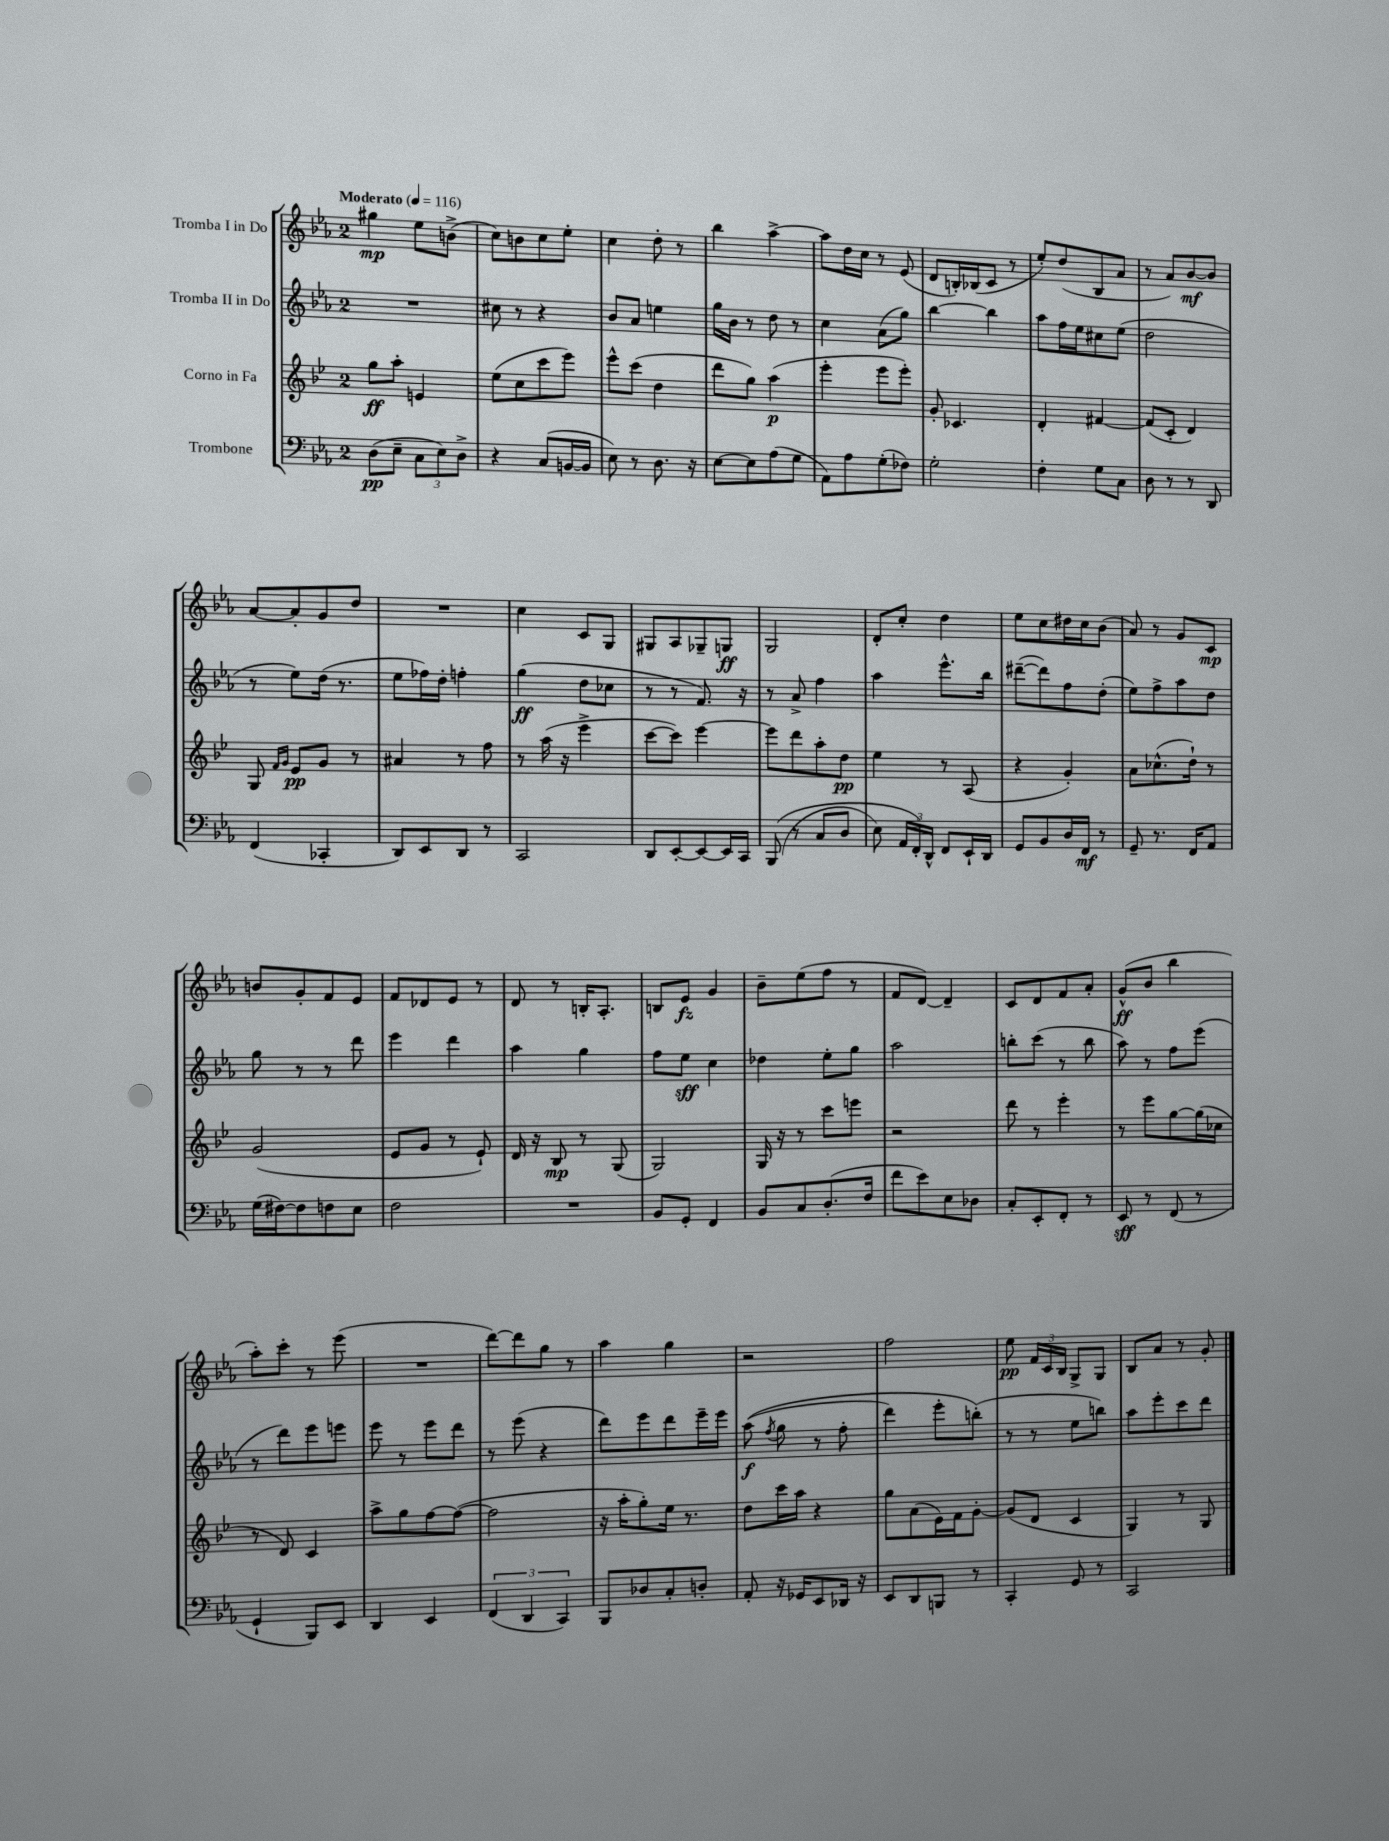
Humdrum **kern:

**kern	**kern	**kern	**kern
*staff4	*staff3	*staff2	*staff1
*clefF4	*clefG2	*clefG2	*clefG2
*k[b-e-a-]	*k[b-e-]	*k[b-e-a-]	*k[b-e-a-]
*M2/4	*M2/4	*M2/4	*M2/4
*MM116	*MM116	*MM116	*MM116
(8D	8gg	2r	4gg#
8E-~	8aa'	.	.
12C	4e	.	8ee-
12E-)	.	.	.
.	.	.	(8b^
12D^	.	.	.
=	=	=	=
4r	(8ee-	8cc#	8cc)
.	8cc	8r	8b
(8C	8ccc	4r	8cc
[16BB	8eee-)	.	8ee-'
16BB]	.	.	.
=	=	=	=
8E-)	8eee-^^	8b-	4cc
8r	(8ccc	8a-	.
8.D	4dd	4ee	8dd'
.	.	.	8r
16r	.	.	.
=	=	=	=
[8E-	8ddd	16gg	4bb-
.	.	16b-	.
8E-]	8gg)	8r	.
(8A-	(4aa	8dd	[4aa-^
8G	.	8r	.
=	=	=	=
8AA-)	4eee-'	4cc	8aa-]
8A-	.	.	16dd
.	.	.	16cc
(8G'	8eee-	(8a-	8r
8F-)	8eee-')	8gg)	(8e-
=	=	=	=
2G'	8g'	[4bb-	8d
.	4.c-	.	16B')
.	.	.	(16B-
.	.	4bb-]	8c
.	.	.	8r
=	=	=	=
4F'	4d'	8aa-	8ee-')
.	.	16ff	(8dd
.	.	16ee-	.
8G	[4f#	8cc#	8B-
8C	.	(8ee-	8a-
=	=	=	=
8D	(8f#]	2dd	8r
8r	8c'	.	8a-)
8r	4d)	.	[8b-
8DD	.	.	8b-]
=	=	=	=
(4FF	8G	8r	[8a-
.	16qqf	.	.
.	16qqg	.	.
.	8e-	8ee-)	8a-']
4CC-'	8g	(16dd	8g
.	.	8.r	.
.	8r	.	8dd
=	=	=	=
8DD)	4a#	8ee-	2r
8EE-	.	16ff-)	.
.	.	16dd'	.
8DD	8r	4ff'	.
8r	8ff	.	.
=	=	=	=
2CC	8r	(4gg	4cc
.	(16aa	.	.
.	16r	.	.
.	4eee-^	8dd	8c
.	.	8cc-	8G
=	=	=	=
8DD	[8ccc	8r	8G#
[8EE-'	8ccc])	8r	8A-
8EE-_	[4eee-	8.f)	8G-~
16EE-]	.	.	8G
16CC	.	16r	.
=	=	=	=
&((8BBB-	8eee-]	8r	2G
8r	8ddd	8a-^	.
8C	8aa'	4ff	.
8D	8dd	.	.
=	=	=	=
8E-)	4ee-	4aa-	8d'
24AA-	.	.	8cc'
24FF'&)	.	.	.
24DD^^	.	.	.
8FF	8r	8.eee-^^	4dd
16EE-`	(8A	.	.
16DD	.	16bb-	.
=	=	=	=
8GG	4r	([8ddd#~	8ee-
8BB-	.	8ddd#])	8cc
16D	4g')	8ff	16dd#
16FF	.	.	16cc
8r	.	(8dd'	(8b-
=	=	=	=
8GG~	8a	8ee-)	8a-)
8.r	(8.cc-^^	8ff^	8r
.	.	8aa-	8g
16FF	16dd`)	.	.
8AA-	8r	8dd	8c
=	=	=	=
(16G	(2g	8gg	8b
[16F#)	.	.	.
8F#]	.	8r	8g'
8F	.	8r	8f
8E-	.	8ddd	8e-
=	=	=	=
2F	8e-	4eee-	8f
.	8g	.	8d-
.	8r	4ddd	8e-
.	8e-`)	.	8r
=	=	=	=
2r	16d	4aa-	8d
.	16r	.	.
.	8B-	.	8r
.	8r	4gg	16B'
.	.	.	8.A-'
.	(8G	.	.
=	=	=	=
8BB-	2G)	8ff	8B
8GG'	.	8ee-	8e-
4FF	.	4cc	4g
=	=	=	=
8BB-	16G	4dd-	8b-~
.	16r	.	.
8C	8r	.	(8ee-
(8.D'	8ccc	8ee-'	8ff
.	8eee	8gg	8r
16F	.	.	.
=	=	=	=
8f	2r	2aa-	8f
8e-)	.	.	[8d)
8E-	.	.	4d~]
8D-	.	.	.
=	=	=	=
8C'	8ddd	8bb'	8c
8EE-'	8r	(8ccc	8d
8FF'	4eee-'	8r	8f
8r	.	8bb	8a-'
=	=	=	=
8EE-	8r	8aa-)	(8g^^
8r	8eee-	8r	8b-
(8FF	[8gg	8ff	4bb-
8r	(16gg]	(8eee-	.
.	16cc-	.	.
=	=	=	=
4GG`	8r	8r	8aa-')
.	8d)	8ddd)	8ccc'
8BBB-)	4c	8eee-	8r
8EE-	.	8eee	(8eee-
=	=	=	=
4DD	8aa^	8eee-	2r
.	8gg	8r	.
4EE-	[8ff	8eee-	.
.	(8ff_	8ddd	.
=	=	=	=
(6FF	2ff]	8r	[8ddd)
.	.	(8eee-	8ddd]
6DD	.	.	.
.	.	4r	8gg
6CC)	.	.	.
.	.	.	8r
=	=	=	=
8BBB-	16r	8ddd)	4aa-
.	16aa'	.	.
8D-	8gg')	8eee-	.
8C'	16ee-	8ddd	4gg
.	8.r	.	.
8D'	.	16eee-~	.
.	.	16eee-	.
=	=	=	=
8AA-'	8dd	&((8aa-	2r
.	.	8qff	.
16r	16ccc	8gg	.
16GG-	16aa	.	.
8EE-	4r	8r	.
16DD-	.	8ff'	.
16r	.	.	.
=	=	=	=
8EE-	8gg	4ddd)	2ff
8DD	(8a	.	.
8BBB	16e-)	8eee-'	.
.	16f	.	.
8r	[8g'	(8bb'&)	.
=	=	=	=
4CC'	(8g]	8r	8ee-
.	8d	8r	24f
.	.	.	24c
.	.	.	24B-
8GG	4c	8ee-	8G^
8r	.	8bb)	8G
=	=	=	=
2CC	4G)	8aa-	8B-
.	.	8eee-'	8a-
.	8r	8ccc	8r
.	8G	8ddd	8g'
==	==	==	==
*-	*-	*-	*-
